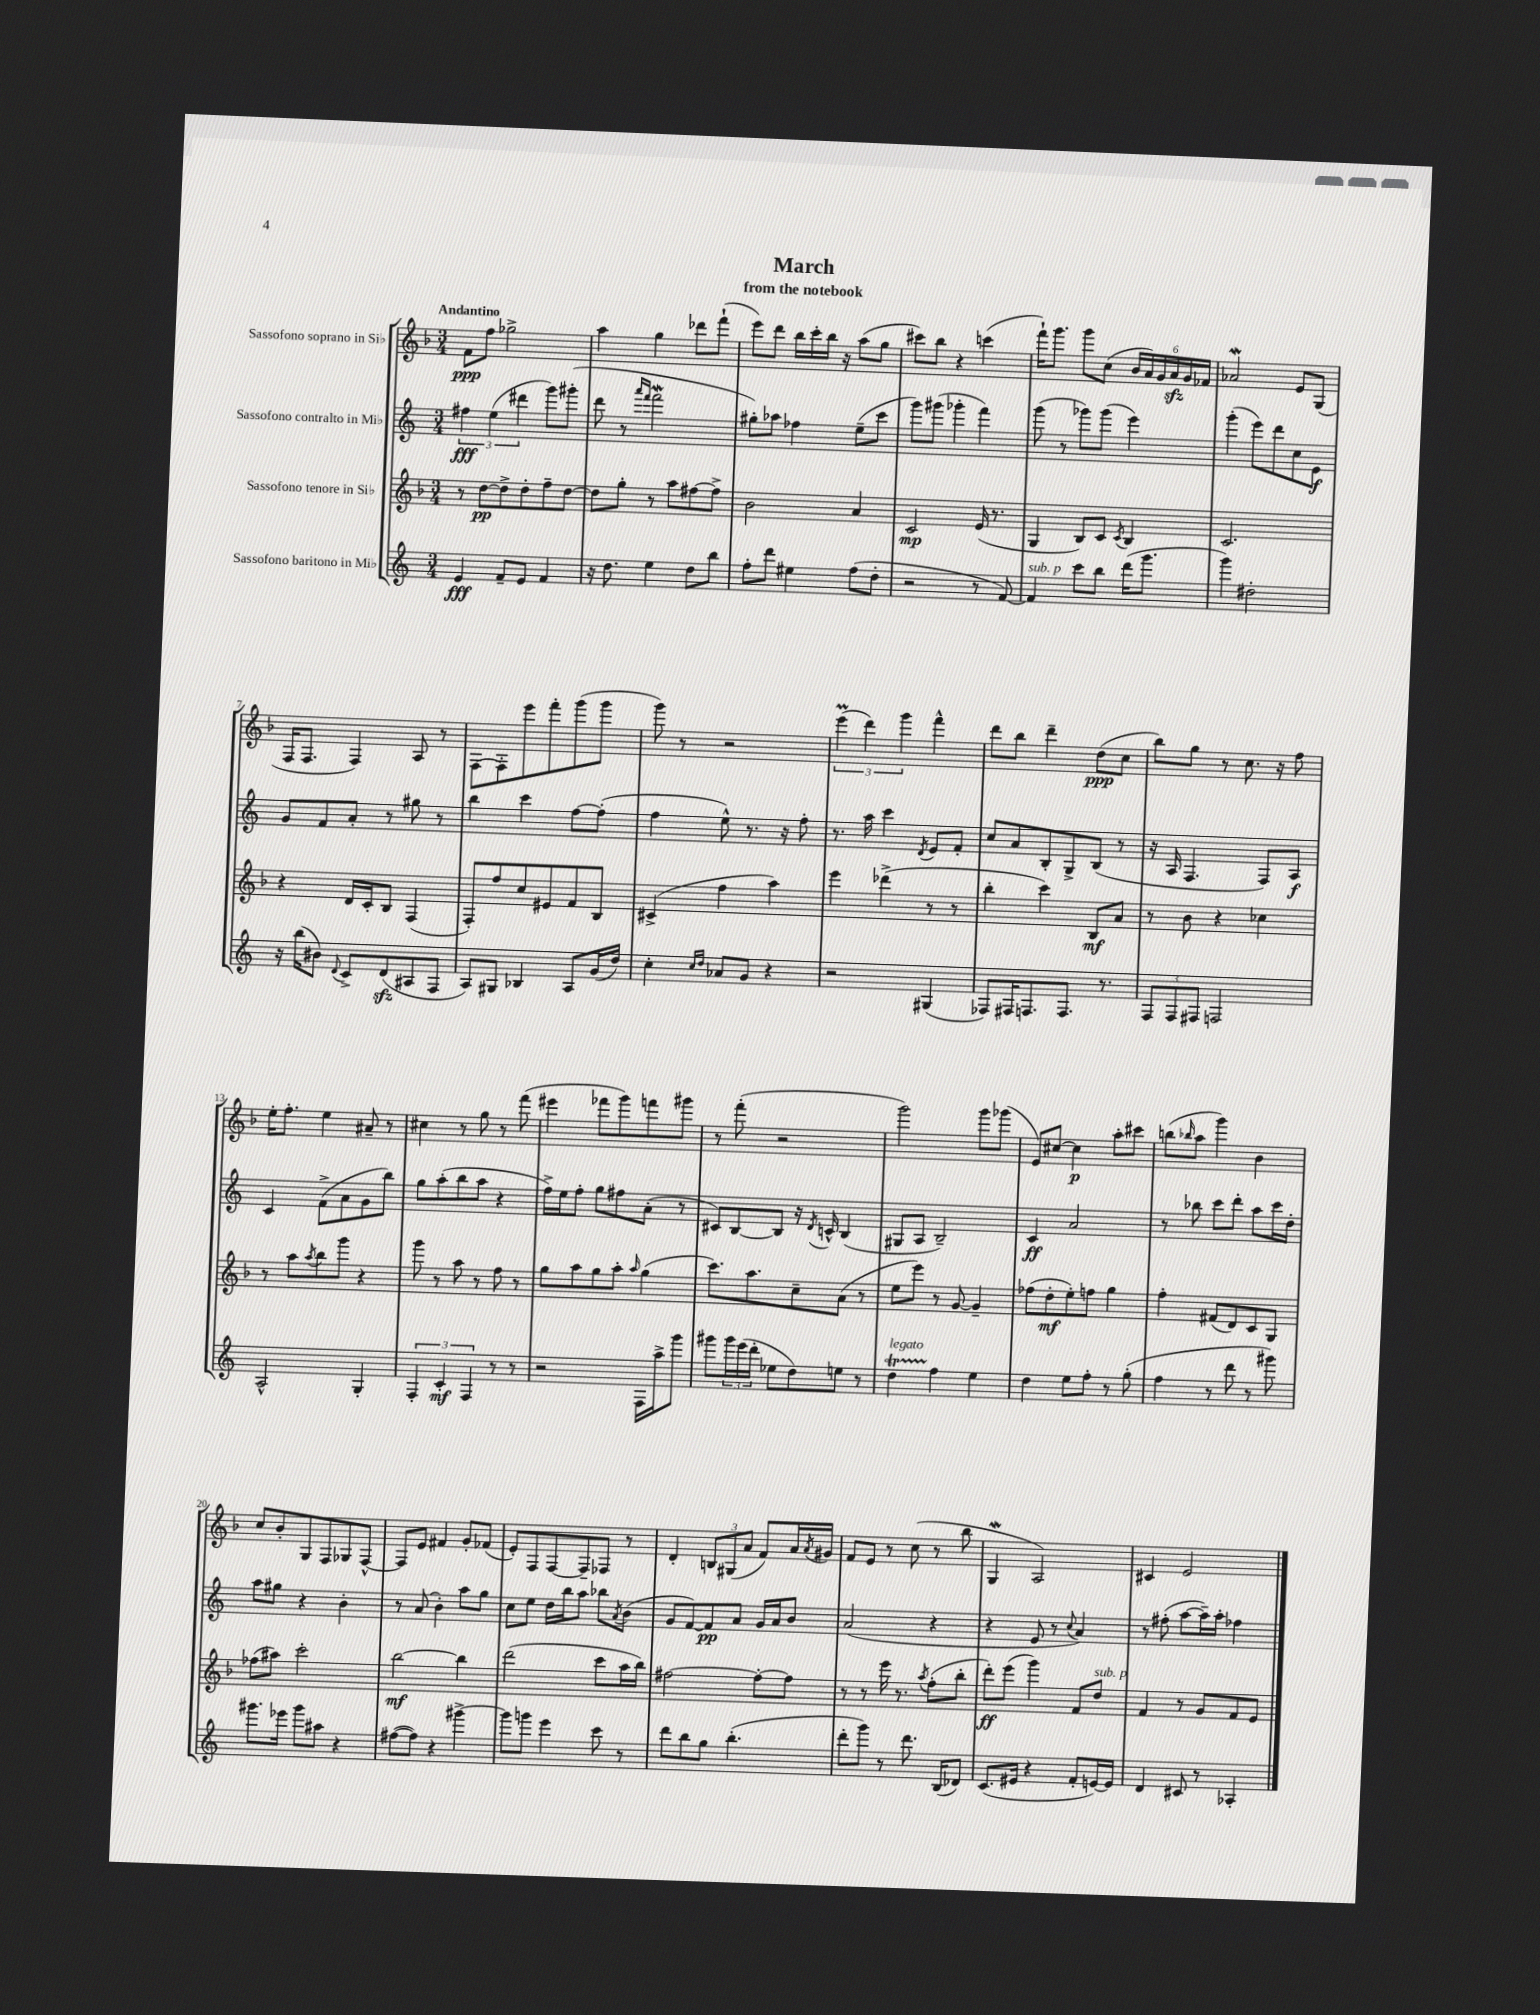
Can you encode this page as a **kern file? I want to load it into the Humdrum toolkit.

**kern	**kern	**kern	**kern
*staff4	*staff3	*staff2	*staff1
*clefG2	*clefG2	*clefG2	*clefG2
*k[]	*k[b-]	*k[]	*k[b-]
*M3/4	*M3/4	*M3/4	*M3/4
4e	8r	6ff#	8f
.	[8dd	.	8ff
.	.	(6ee	.
8f~	8dd^]	.	2gg-^
.	.	6ddd#	.
8e	8dd'	.	.
4f	8ff~	8ggg)	.
.	[8dd	(8ggg#'	.
=	=	=	=
16r	8dd]	8ddd	4aa
8.dd	.	.	.
.	8gg'	8r	.
.	.	16qqaaa	.
.	.	16qqfff	.
4ee	8r	2fff	4gg
.	8aa	.	.
8dd	[8ff#	.	8ddd-
8bb	8ff#^]	.	(8fff`
=	=	=	=
8ff'	2b-	8gg#')	8eee)
8ddd	.	8aa-	8ddd
4ee#	.	4ff-	16bb-
.	.	.	16ccc'
.	.	.	16bb-
.	.	.	16r
(8ff	4a	(8ee~	(8aa
8dd'	.	8ccc	8gg
=	=	=	=
2r	2c	8ggg)	8ccc#)
.	.	(8ggg#	8bb-
.	.	4ggg-'	4r
8r	(16e	4fff)	(4ccc
.	8.r	.	.
[8f)	.	.	.
=	=	=	=
4f]	4G	(8ggg	16fff`)
.	.	.	8.ggg
.	.	8r	.
8ccc	8B-)	8ggg-)	8ggg
8bb	8c	(8ggg-	(8cc
.	8qc	.	.
(16ddd	4B-	4eee)	24b-
.	.	.	24a)
8.ggg	.	.	.
.	.	.	24g
.	.	.	24a
.	.	.	24g
.	.	.	24f-
=	=	=	=
4ggg)	2.c	(4ggg'	2a-
2dd#'	.	8eee)	.
.	.	8ddd	.
.	.	8cc	8e
.	.	8e	(8G
=	=	=	=
16r	4r	8g	16F
(16bb	.	.	8.F
8b#)	.	8f	.
8qqd	.	.	.
8c^	16d	8a'	4F)
.	16c'	.	.
(8d	8B-	8r	.
8A#	(4F	8gg#	8A
8F	.	8r	8r
=	=	=	=
8A)	8F')	4bb	[8F
8G#	8ff	.	8F']
4B-	8cc	4ccc	8eee
.	8e#	.	8fff'
8A	8f	[8ff	(8ggg
(16g	8B-	(8ff']	8ggg
16dd)	.	.	.
=	=	=	=
4cc'	(4c#^	4ff	8ggg)
.	.	.	8r
16qqcc	.	.	.
16qqdd	.	.	.
8a-	4ff	8ee^^)	2r
8g	.	8.r	.
4r	4aa)	.	.
.	.	16r	.
.	.	8ff'	.
=	=	=	=
2r	4eee	8.r	(6eee
.	.	.	6ddd)
.	.	16aa	.
.	(4ddd-^	4ccc	.
.	.	.	6ggg
.	.	8qd	.
(4G#	8r	8e	4fff^^
.	8r	8f'	.
=	=	=	=
8F-)	4bb-'	8cc	8ddd
16F#	.	8a	8bb-
8.F	.	.	.
.	4ccc)	8B'	4ddd~
8.F	.	8G^	.
.	8B-	(8B	(8dd
8.r	.	.	.
.	8a	8r	8cc
=	=	=	=
12F	8r	16r	8bb-)
.	.	16A	.
12F	.	.	.
.	8b-	4.F	8gg
12F#	.	.	.
2F	4r	.	8r
.	.	.	8.cc
.	4cc-	8F)	.
.	.	.	16r
.	.	8A	8ff
=	=	=	=
2A^^	8r	4c	16ee'
.	.	.	8.ff'
.	8aa	.	.
.	8qaa	.	.
.	8bb-	(8f^	4ee
.	8ggg	8a	.
4G'	4r	8g	8a#~
.	.	8bb)	8r
=	=	=	=
6F'	8ggg	8gg	4cc#
.	8r	(8aa'	.
6c'	.	.	.
.	8aa	8bb	8r
6F	.	.	.
.	8r	8aa	8gg
8r	8ff	4r	8r
8r	8r	.	(8fff
=	=	=	=
2r	8gg	16ff^)	4eee#
.	.	16ee	.
.	8aa	8ff'	.
.	8gg	8gg	8fff-
.	8aa'	8ff#	8ggg)
.	16qqaa	.	.
16F	(4gg	(8a'	8fff
16aa^	.	.	.
8ggg	.	8r	8ggg#
=	=	=	=
8ggg#	8.ccc)	8c#)	8r
24ggg#	.	[8B	(8fff'
(24eee	.	.	.
.	8.aa	.	.
24ddd'	.	.	.
8ee-	.	8B]	2r
8dd)	8cc~	16r	.
.	.	8qd	.
.	.	16c^^	.
8ee	(8a	(4B	.
8r	8r	.	.
=	=	=	=
4dd	8ee	8G#	2ggg)
.	8eee)	8A	.
4ff	8r	2B~)	.
.	[8g	.	.
4ee	4g~]	.	8ggg
.	.	.	(8ggg-
=	=	=	=
4dd	(8ff-	4c	8e)
.	8dd'	.	[8cc#
8ee	8ee')	2a	4cc#]
8ff'	8ff	.	.
8r	4gg	.	8aa'
(8gg'	.	.	8ccc#
=	=	=	=
4ff	4ff'	8r	(8bb
.	.	.	16qqbb-
.	.	8bb-	8aa
8r	(8f#	8ccc	4ggg)
8ddd	8d)	8ddd'	.
8r	8c	8aa	4b-
8ggg#)	8G	16ccc	.
.	.	16dd'	.
=	=	=	=
8.ggg#	(8ff-	8aa	8cc
.	8aa#)	8gg#	8b-'
16eee-	.	.	.
8ggg#	2ccc'	4r	8G
8aa#	.	.	8F
4r	.	4b'	8G-
.	.	.	[8F^^
=	=	=	=
([8ff#	[2bb-	8r	8F]
8ff#])	.	(8a	8e
4r	.	4b')	4f#
[4ggg#^	4bb-]	8aa	8g'
.	.	8gg	(8f-
=	=	=	=
8ggg#]	(2ddd	8cc	8e')
8ggg	.	8ee	8F
4eee	.	16dd	[8F
.	.	16bb	.
.	.	8aa	8F~]
8ccc	8ccc	8bb-	8F-
.	.	8qa	.
8r	16aa	(8b	8r
.	16bb-)	.	.
=	=	=	=
8ddd	[2ff#	8g	4d'
8bb	.	[8f)	.
8gg	.	8f]	12B
.	.	.	(12G#
(4.bb'	.	8a	.
.	.	.	12a
.	8ff#'_	16g	8f)
.	.	16a	.
.	8ff#]	8b	16a
.	.	.	8qa
.	.	.	16g#
=	=	=	=
8ddd'	8r	(2a	8f
8ggg)	8r	.	8e
8r	16eee	.	8r
.	8.r	.	.
8.ddd	.	.	(8cc
.	8qaa	.	.
.	(8ff'	4r	8r
(16B	.	.	.
8d-)	8bb-'	.	8bb-
=	=	=	=
(8.c	8ddd')	4r	4G
.	(8eee	.	.
16e#	.	.	.
4r	4ggg)	8e	2A)
.	.	8r	.
.	.	8qqcc	.
8f'	8f	4a)	.
[16e)	8dd	.	.
16e]	.	.	.
=	=	=	=
4d	4f	8r	4c#
.	.	(8ff#'	.
8c#	8r	[8aa	2e
8r	8g	16aa~])	.
.	.	16aa'	.
4A-'	8f	4ff-	.
.	8e	.	.
==	==	==	==
*-	*-	*-	*-
